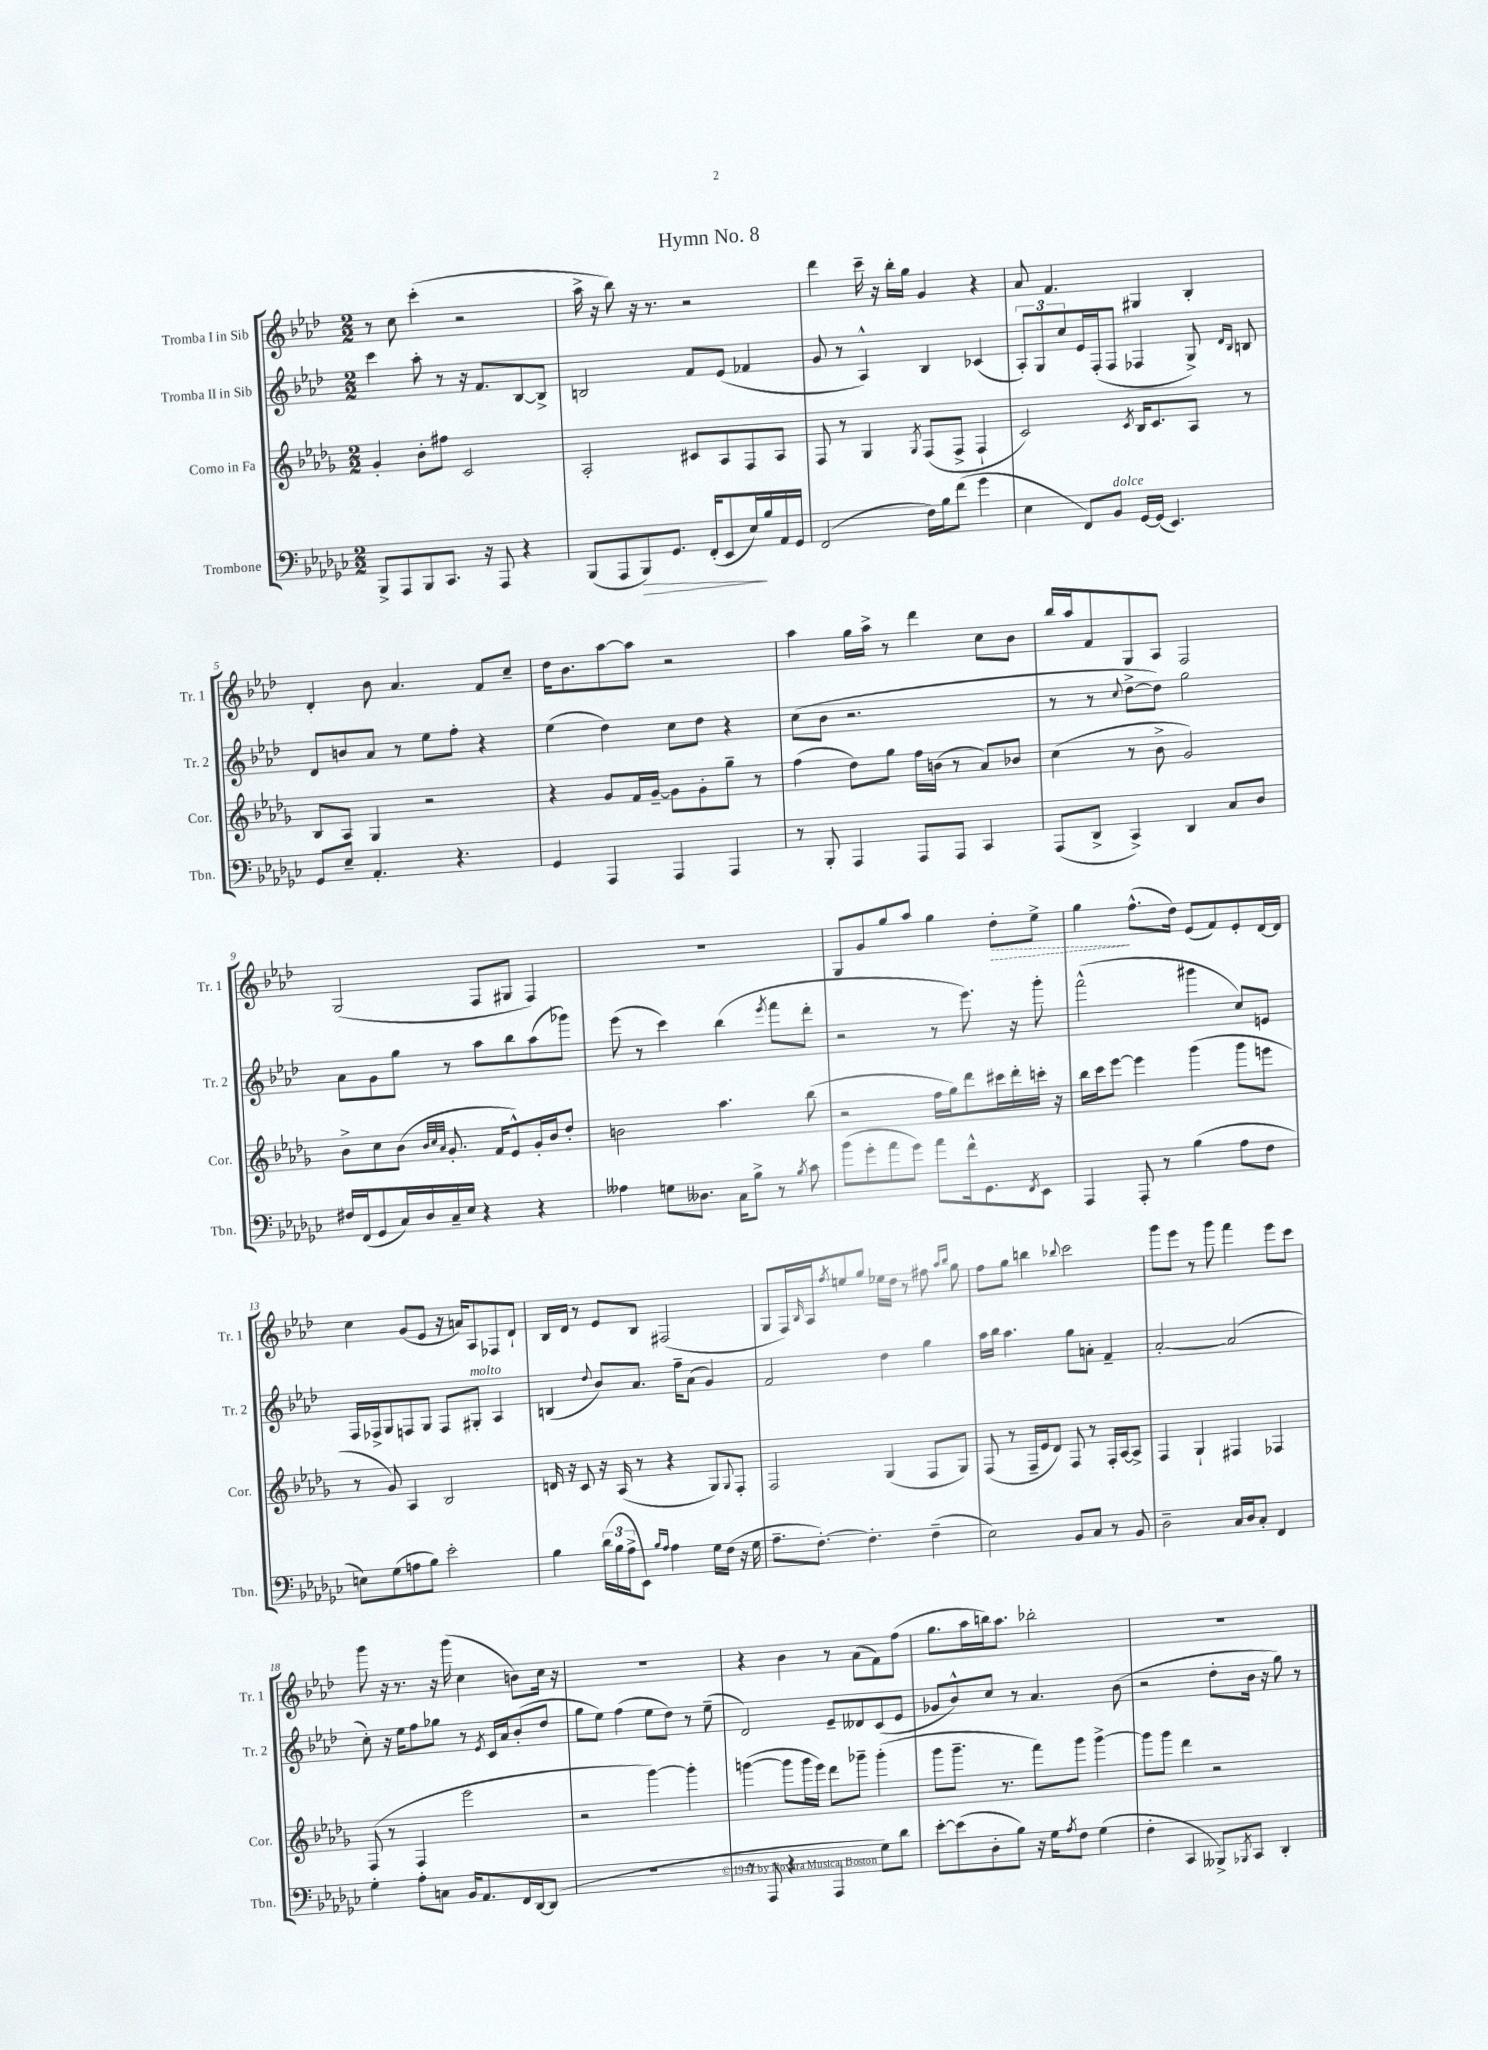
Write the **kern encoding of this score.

**kern	**dynam	**kern	**kern	**kern	**dynam
*part4	*part4	*part3	*part2	*part1	*part1
*staff4	*staff4	*staff3	*staff2	*staff1	*staff1
*I"Trombone	*	*I"Corno in Fa	*I"Tromba II in Sib	*I"Tromba I in Sib	*
*I'Tbn.	*	*I'Cor.	*I'Tr. 2	*I'Tr. 1	*
*clefF4	*	*clefG2	*clefG2	*clefG2	*
*k[b-e-a-d-g-c-]	*	*k[b-e-a-d-g-]	*k[b-e-a-d-]	*k[b-e-a-d-]	*
*M2/2	*	*M2/2	*M2/2	*M2/2	*
=1	=1	=1	=1	=1	=1
8BBB-^/L	.	4g-'/	4ccc\	8r	.
8AAA-/	.	.	.	8cc\	.
8BBB-/	.	8b-'\L	8aa-'\	(4ccc'\	.
8.CC-/J	.	8ff#X\J	8r	.	.
.	.	2c/	16r	2r	.
16r	.	.	8.f/L	.	.
8AAA-/	.	.	.	.	.
4r	.	.	[8B-/	.	.
.	.	.	8B-^/J]	.	.
=2	=2	=2	=2	=2	=2
(8BBB-/L	.	2A-'/	2Bn/	16aa-^\	.
.	.	.	.	16r	.
8AAA-/	.	.	.	8bb-\)	.
!	!LO:HP:b	!	!	!	!
8BBB-/)	>	.	.	16r	.
.	.	.	.	8.r	.
8.GG-/J	.	.	.	.	.
.	.	8c#X/L	8f/L	2r	.
(16FF'/KL	.	.	.	.	.
8EE-/	.	8A-/	(8e-/J	.	.
16E-/L)	.	8F/	4f-X/	.	.
16B-/	]	.	.	.	.
16AA-/	.	8A-/J	.	.	.
16GG-/JJ	.	.	.	.	.
=3	=3	=3	=3	=3	=3
(2FF/	.	8F/	8g/	4ddd-\	.
.	.	8r	8r	.	.
.	.	4G-/	4A-^^/)	16ccc~\	.
.	.	.	.	16r	.
.	.	.	.	16bb-'\LL	.
.	.	.	.	16gg\JJ	.
.	.	8qG-/	.	.	.
16F\LL)	.	(8F/L	4B-/	4g/	.
16B-\J	.	.	.	.	.
(8f\J	.	8F^/J	.	.	.
4g-\	.	4F`/	(4c-X/	4r	.
=4	=4	=4	=4	=4	=4
4E-\	.	2c/)	12A-'/L)	8a-/	.
.	.	.	12G/	.	.
.	.	.	.	4.f/	.
.	.	.	12cc/	.	.
8FF/L)	.	.	16e-/L	.	.
.	.	.	(16F'/J	.	.
!LO:TX:a:i:t=dolce	!	!	!	!	!
8BB-/J	.	.	8F/J	.	.
.	.	8qc/	.	.	.
[16GG-/LL	.	16B-/KL	4F-X/	4G#X/	.
(16GG-/JJ]	.	8.c/	.	.	.
4.EE-/)	.	.	.	.	.
.	.	8A-/J	8G^/)	4B-'/	.
.	.	.	16qqd-/LL	.	.
.	.	.	16qqB-/JJ	.	.
.	.	8r	8Bn/	.	.
!!LO:LB:g=z
=5	=5	=5	=5	=5	=5
8GG-/L	.	8B-/L	8d-/L	4d-'/	.
8E-~/J	.	8A-/J	8bn/	.	.
4.AA-'/	.	4G-/	8a-/J	8b-\	.
.	.	.	8r	4.a-/	.
.	.	2r	8ee-\L	.	.
4.r	.	.	8ff'\J	.	.
.	.	.	4r	8f/L	.
.	.	.	.	8cc~/J	.
=6	=6	=6	=6	=6	=6
4GG-/	.	4r	(4ee-\	16dd-\KL	.
.	.	.	.	8.b-\	.
4AAA-/	.	8g-/L	4dd-\)	[8aa-\	.
.	.	16f/L	.	8aa-\J]	.
.	.	[16g-~/JJ	.	.	.
4AAA-/	.	8g-\L]	8cc\L	2r	.
.	.	8g-'\	8dd-\J	.	.
4AAA-/	.	8gg-~\J	4r	.	.
.	.	8r	.	.	.
=7	=7	=7	=7	=7	=7
8r	.	(4ff\	(8cc\L	4aa-\	.
8BBB-'/	.	.	8b-\J	.	.
4AAA-/	.	8dd-\L)	2.r	16gg\LL	.
.	.	.	.	16aa-^\JJ	.
.	.	8gg-\J	.	8r	.
8AAA-/L	.	16ff\LL	.	4ddd-\	.
.	.	(16bn\JJ	.	.	.
8AAA-/J	.	8r	.	.	.
4CC-/	.	8a-/L)	.	8cc\L	.
.	.	8b-X/J	.	8b-\J	.
=8	=8	=8	=8	=8	=8
(8AAA-/L	.	(4cc\	8r	16bb-/LL	.
.	.	.	.	16aa-/J	.
8DD-^/J	.	.	8r	8f/	.
.	.	.	8qqcc/	.	.
4CC-^/)	.	8r	[8dd-^\L	8G/	.
.	.	8b-^\	8dd-\J])	8A-/J	.
4DD-/	.	2g-/)	2gg\	2F/	.
8C-/L	.	.	.	.	.
8D-/J	.	.	.	.	.
!!LO:LB:g=z
=9	=9	=9	=9	=9	=9
16F#X/LL	.	8b-^\L	8a-\L	(2G/	.
(16FF/J	.	.	.	.	.
8GG-/	.	8cc\	8g\	.	.
16C-/L)	.	(8b-\J	8gg\J	.	.
16D-/	.	.	.	.	.
.	.	32qqb-/LLL	.	.	.
.	.	32qqcc/	.	.	.
.	.	32qqa-/JJJ	.	.	.
16C-~/	.	8.g-'/	8r	.	.
16E-/JJ	.	.	.	.	.
4r	.	.	8aa-\L	8F/L	.
.	.	16f/KL	.	.	.
.	.	8e-^^/)	8bb-\	8G#X/J	.
4r	.	16g-'/L	(8aa-\	4F/)	.
.	.	16b-/J	.	.	.
.	.	8dd-'/J	8ggg-X\J)	.	.
=10	=10	=10	=10	=10	=10
4A--X\	.	2bn\	(8eee-\	1r	.
.	.	.	8r	.	.
8Gn\L	.	.	4ccc\)	.	.
8.D--X\J	.	.	.	.	.
.	.	4.aa-\	(4bb-\	.	.
16C-\KL	.	.	.	.	.
8B-^\J	.	.	.	.	.
.	.	.	8qeee-/	.	.
8r	.	.	8fff\L	.	.
8qB-/	.	.	.	.	.
8c-\	.	(8bb-\	8ddd-'\J	.	.
=11	=11	=11	=11	=11	=11
(8b-\L	.	2r	2r	8G/L	.
8g-'\	.	.	.	8g/	.
8a-\	.	.	.	8gg/	.
8g-\J)	.	.	.	8aa-/J	.
8a-\L	.	16ff\LL	8r	4gg\	.
.	.	16gg-\J)	.	.	.
16f^^\k	.	8ddd-\	8.eee-\)	.	.
8.GG-\	.	.	.	.	.
!	!	!	!	!	!LO:HP:b
.	.	16ccc#X\L	.	8dd-'\L	>
.	.	16ddd-'\	16r	.	.
8qFF/	.	.	.	.	.
8EE-\J	.	16cccn'\JJ	8ggg'\	8ee-^\J	.
.	.	16r	.	.	.
=12	=12	=12	=12	=12	=12
4AAA-/	.	16bb-\LL	(2fff^^\	4gg\	.
.	.	16ccc\J	.	.	.
.	.	[8eee-\J	.	.	.
8AAA-'/	.	4eee-\]	.	(8.ff^^\L	]
8r	.	.	.	.	.
.	.	.	.	16dd-\Jk)	.
(4B-\	.	(4ggg-\	4ggg#X\	(8e-/L	.
.	.	.	.	8f/)	.
8A-\L	.	8ggg-\L	8cc/L)	8e-'/	.
8F\J	.	8eeen\J	8en/J	[16d-/L	.
.	.	.	.	16d-/JJ]	.
!!LO:LB:g=z
=13	=13	=13	=13	=13	=13
8En\L)	.	8r	16F/LL	4cc\	.
.	.	.	16F-X^/J	.	.
(8G-\	.	8g-/)	8G/	.	.
8An\	.	4A-/	8Fn/	(8g/L	.
8B-\J)	.	.	8G/J	8e-/J	.
2e-'\	.	2B-/	8F/L	16r	.
.	.	.	.	16an/KL)	.
!	!	!	!LO:TX:a:i:t=molto	!	!
.	.	.	8G#X'/J	8A-/	.
.	.	.	4A-/	8F-X/	.
.	.	.	.	8d-`/J	.
=14	=14	=14	=14	=14	=14
4B-\	.	16dn/	(4Bn/	16B-/LL	.
.	.	16r	.	16d-/JJ	.
.	.	8c/	.	8r	.
.	.	.	8qqdd-/	.	.
(24d-\LL	.	16r	8b-/L)	8e-/L	.
24B-\	.	.	.	.	.
.	.	(16A-/	.	.	.
24A-^\J	.	.	.	.	.
8EE-\J)	.	8r	8.a-/J	8B-/J	.
16qqB-/LL	.	.	.	.	.
16qqA-/JJ	.	.	.	.	.
4A-\	.	4r	.	(2F#X/	.
.	.	.	16ff~\KL	.	.
.	.	.	(8a-\J	.	.
16G-\LL	.	8G-/L)	4g/)	.	.
(16F\JJ	.	.	.	.	.
.	.	8qqG-/	.	.	.
16r	.	8F'/J	.	.	.
16G-\	.	.	.	.	.
=15	=15	=15	=15	=15	=15
8.A-~\L	.	2F/	2f/	8G/L	.
.	.	.	.	16F/L)	.
.	.	.	.	16qqB-/	.
[8.F'\J)	.	.	.	16A-/J	.
.	.	.	.	8qff/	.
.	.	.	.	8een/	.
4.F'\]	.	.	.	8gg/J	.
.	.	(4G-/	4dd-\	16ee-X\LL	.
.	.	.	.	16dd-\JJ	.
.	.	.	.	8r	.
(4F~\	.	8F/L	4gg\	8ff#X\	.
.	.	.	.	16qqaa-/LL	.
.	.	.	.	16qqbb-/JJ	.
.	.	8G-/J)	.	8gg\	.
=16	=16	=16	=16	=16	=16
2E-\)	.	(8F/	16aa-\LL	8ff\L	.
.	.	.	16bb-\JJ	.	.
.	.	8r	4.aa-\	8gg\J	.
.	.	16F~/LL	.	4bbn\	.
.	.	16e-/J	.	.	.
.	.	8d-/J)	.	.	.
.	.	.	.	8qqbb-X/	.
8BB-/L	.	8F/	8gg\L	2ccc\	.
8C-/J	.	8r	8an'\J	.	.
8r	.	16F'/LL	4f~/	.	.
.	.	[16A-/J	.	.	.
8BB-/	.	8A-^/J]	.	.	.
=17	=17	=17	=17	=17	=17
2D-~\	.	4F/	[2a-'/	8ggg\L	.
.	.	.	.	8eee-\J	.
.	.	4G-`/	.	8r	.
.	.	.	.	8ggg\	.
16C-/LL	.	4F#X/	(2a-/]	4fff\	.
16D-/J	.	.	.	.	.
8C-'/J	.	.	.	.	.
4FF/	.	4F-X/	.	8eee-\L	.
.	.	.	.	8ccc\J	.
!!LO:LB:g=z
=18	=18	=18	=18	=18	=18
4G-'\	.	(8F/	8cc'\)	8ggg\	.
.	.	8r	16r	16r	.
.	.	.	16ee-\KL	8.r	.
8A-'\L	.	4F/	8ff\	.	.
8Cn\J	.	.	8gg-X\J	16r	.
.	.	.	.	(16ggg\	.
16BB-/KL	.	2eee-\	8r	4cc\	.
8.AA-/	.	.	.	.	.
.	.	.	8qe-/	.	.
.	.	.	16c/LL	.	.
.	.	.	16a-/J	.	.
16FF/L	.	.	(8b-'/	8bn\L)	.
[16DD-/J	.	.	.	.	.
(8DD-/J]	.	.	8dd-/J	16cc\Jk	.
.	.	.	.	16r	.
=19	=19	=19	=19	=19	=19
1r	.	2r	8gg\L	1r	.
.	.	.	8ee-\J)	.	.
.	.	.	(4ff\	.	.
.	.	[4ggg-\)	8ee-\L	.	.
.	.	.	8dd-\J)	.	.
.	.	4ggg-'\]	8r	.	.
.	.	.	(8ee-~\	.	.
=20	=20	=20	=20	=20	=20
8r	.	([4gggn\	2d-/)	4r	.
8AAA-/	.	.	.	.	.
4r	.	8ggg\L]	.	4b-\	.
.	.	16ggg\L	.	.	.
.	.	16eee-\JJ)	.	.	.
4AAA-/	.	8ddd-\L	8e-~/L	8r	.
.	.	8ggg-X~\J	8d--X/	(8a-\L	.
8G-\L)	.	(4ggg-'\	(8c/	8f\)	.
8d-\J	.	.	8e-/J	(8ff\J	.
=21	=21	=21	=21	=21	=21
[8e-'\L	.	8ggg-\L	8g-X/L	8.gg\L	.
(8e-\]	.	8.ggg-~\J	8b-^^/)	.	.
.	.	.	.	16aa-\L	.
8D-'\	.	.	8cc/J	16bbn\J)	.
.	.	8.r	.	8.aa-\J	.
8B-\J)	.	.	8r	.	.
16r	.	8fff\L)	4.a-/	2bb-X'\	.
16G-\KL	.	.	.	.	.
8qA-/	.	.	.	.	.
8F\J	.	8ggg-\J	.	.	.
(4G-\	.	[4ggg-^\	.	.	.
.	.	.	(8b-\	.	.
=22	=22	=22	=22	=22	=22
4F'\	.	8ggg-\L]	2r	1r	.
.	.	8ggg-\J	.	.	.
4CC-/	.	4ddd-\	.	.	.
8BBB--X^/L)	.	2r	8dd-'\L	.	.
8qBBB-X/	.	.	.	.	.
8CC-/J	.	.	16b-\Jk	.	.
.	.	.	16r	.	.
4DD-'/	.	.	8gg\)	.	.
.	.	.	8r	.	.
==	==	==	==	==	==
*-	*-	*-	*-	*-	*-
